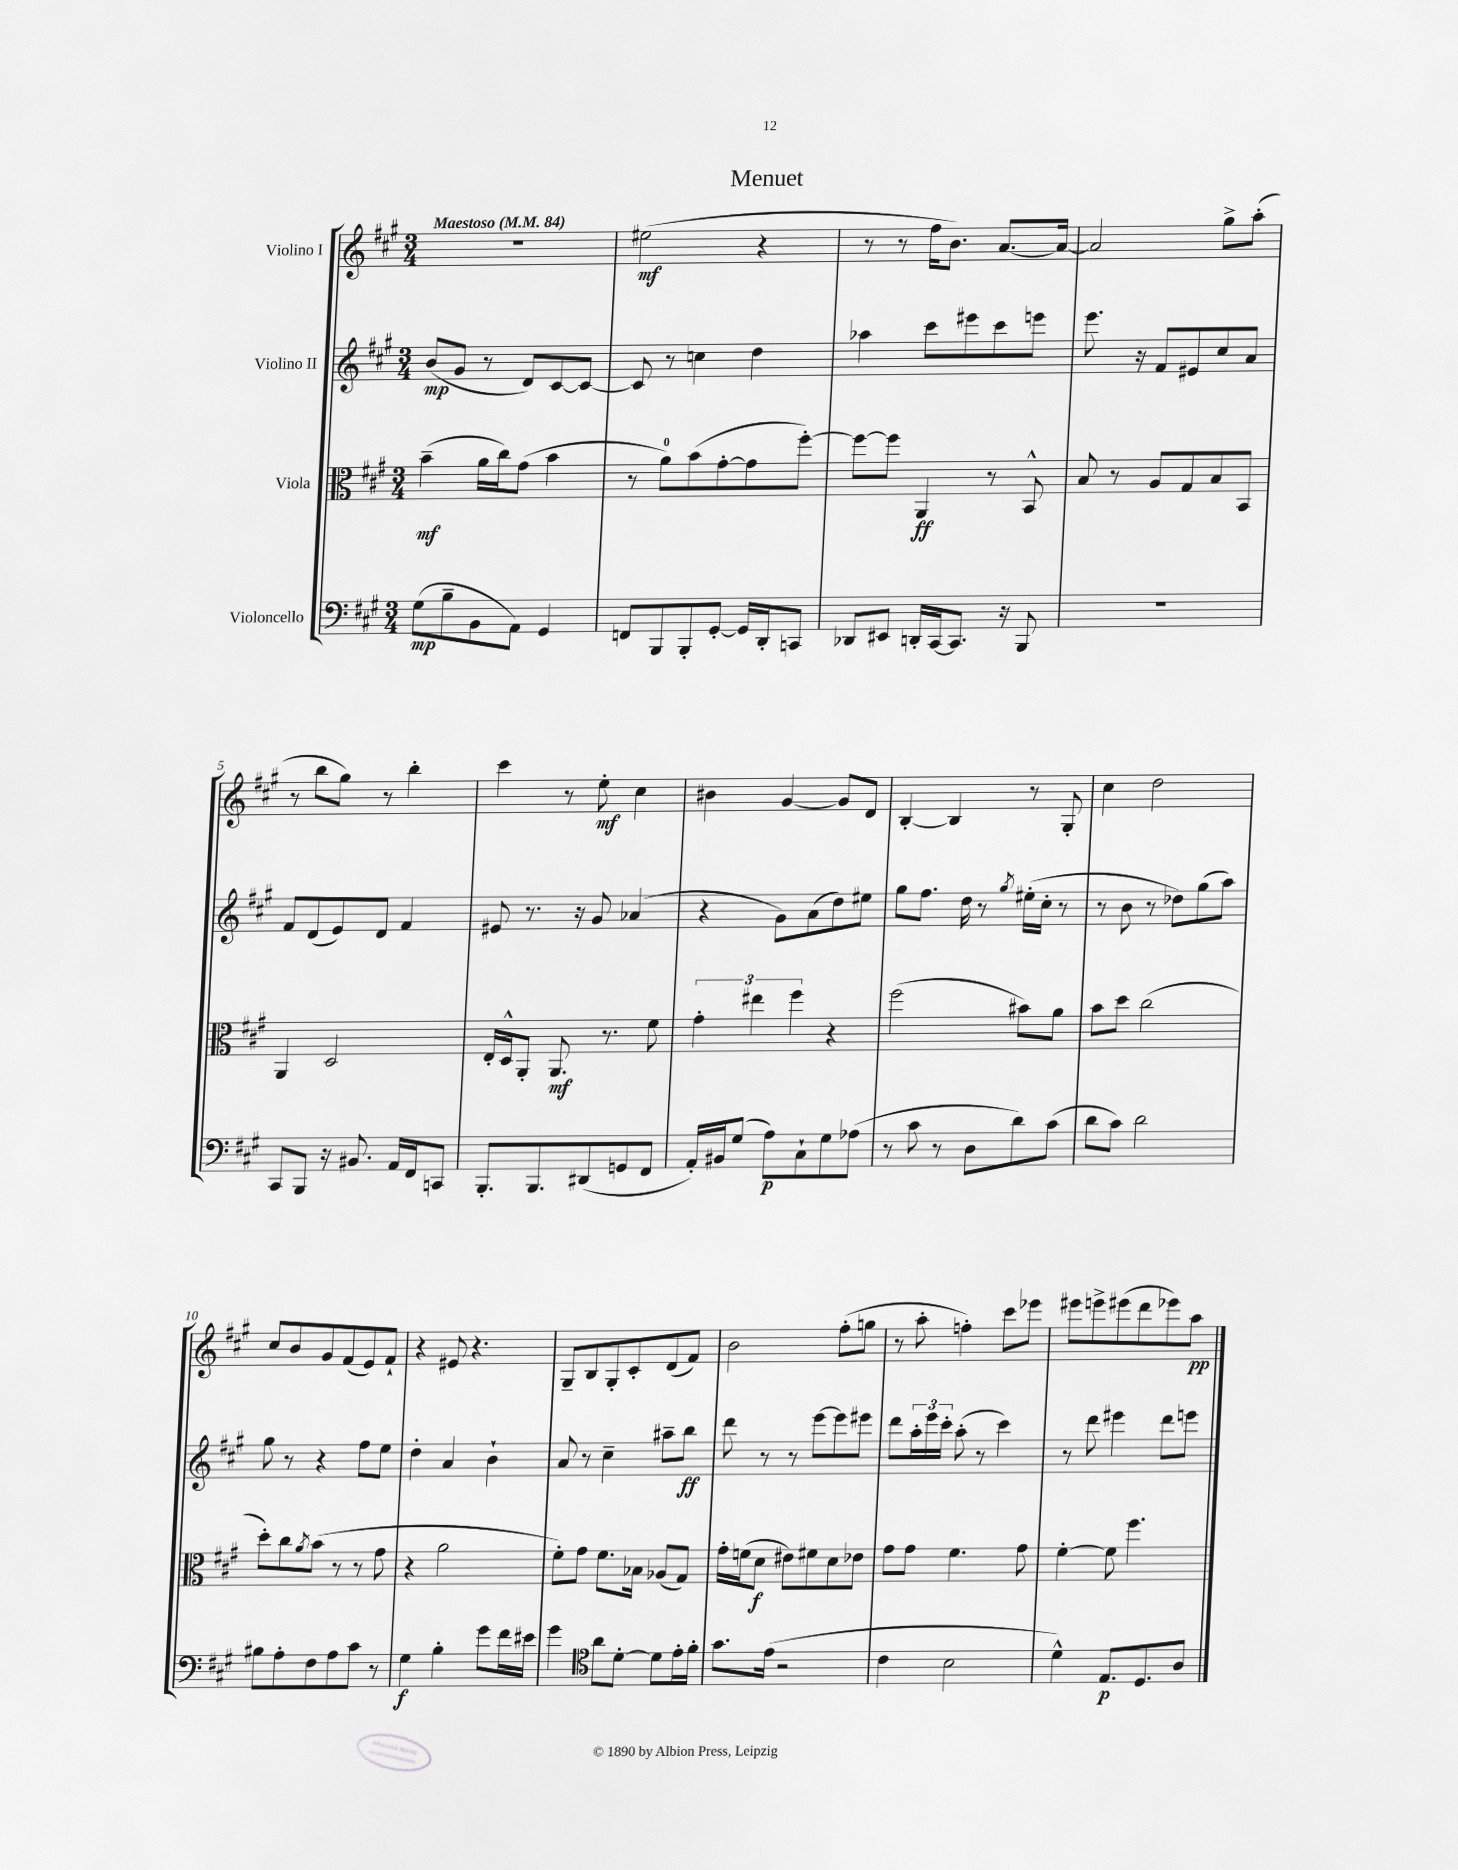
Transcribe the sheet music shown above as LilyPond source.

\header { title = "Menuet" }
<<
\new StaffGroup <<
\new Staff = "s0" \with { instrumentName = "Violino I" } {
    \clef treble \key a \major \numericTimeSignature \time 3/4 \tempo "Maestoso" 4 = 84
    R2. |
    eis''2\mf( r4 |
    r8 r8 fis''16 b'8.) a'8.~ a'16~ |
    a'2 gis''8-> a''8-.( |
    r8 b''8 gis''8) r8 b''4-. |
    cis'''4 r8 e''8-.\mf cis''4 |
    bis'4 gis'4~ gis'8 d'8 |
    b4~-. b4 r8 gis8-. |
    cis''4 d''2 |
    cis''8 b'8 gis'8 fis'8( e'8) fis'8-! |
    r4 eis'8 r4. |
    gis8-- b8 gis8-. cis'8-. d'8( fis'8) |
    b'2 fis''8-.( g''8 |
    r8 a''8-. f''4-.) cis'''8 ees'''8 |
    eis'''8 e'''8-> eis'''8( d'''8 ees'''8) a''8\pp \bar "|." |
}
\new Staff = "s1" \with { instrumentName = "Violino II" } {
    \clef treble \key a \major \numericTimeSignature \time 3/4
    b'8\mp( gis'8 r8 d'8) cis'8~ cis'8~ |
    cis'8 r8 c''4 d''4 |
    aes''4 cis'''8 eis'''8 cis'''8 e'''8 |
    e'''8. r16 fis'8 eis'8 cis''8 a'8 |
    fis'8 d'8( e'8) d'8 fis'4 |
    eis'8 r8. r16 gis'8 aes'4( |
    r4 gis'8) a'8( d''8) eis''8 |
    gis''8 fis''8. d''16 r8 \acciaccatura { gis''8 } eis''16-.( cis''16-. r8 |
    r8 b'8 r8 des''8) gis''8( a''8) |
    gis''8 r8 r4 fis''8 e''8 |
    d''4-. a'4 b'4-! |
    a'8 r8 cis''4-- ais''8-- b''8\ff |
    d'''8 r8 r8 e'''8~ e'''8 eis'''8 |
    d'''8 \tuplet 3/2 { a''16-. e'''16 cis'''16-. } a''8-.( r8 cis'''4) |
    r8 d'''8 eis'''4 d'''8 e'''8 \bar "|." |
}
\new Staff = "s2" \with { instrumentName = "Viola" } {
    \clef alto \key a \major \numericTimeSignature \time 3/4
    b'4--\mf( a'16 cis''16) gis'8( b'4 |
    r8 a'8-0) b'8( gis'8~-. gis'8 fis''8~-.) |
    fis''8~ fis''8 a,4\ff r8 b,8-^ |
    b8 r8 a8 gis8 b8 b,8 |
    a,4 d2 |
    e16-. d16-^ a,8-. a,8.\mf r8. fis'8 |
    \tuplet 3/2 { gis'4-. eis''4 fis''4 } r4 |
    fis''2( bis'8) a'8 |
    b'8 d''8 cis''2( |
    d''8-.) cis''8 \acciaccatura { a'8 } b'8( r8 r8 gis'8 |
    r4 a'2 |
    fis'8-.) gis'8 fis'8. bes16 aes8( gis8) |
    gis'16-. f'16( d'8\f eis'8) fis'8 d'8 ees'8 |
    gis'8 gis'8 fis'4. gis'8 |
    fis'4~-. fis'8 fis''4. \bar "|." |
}
\new Staff = "s3" \with { instrumentName = "Violoncello" } {
    \clef bass \key a \major \numericTimeSignature \time 3/4
    gis8\mp( b8-- b,8 a,8) gis,4 |
    f,8 b,,8 b,,8-. gis,8~-. gis,16 d,16-. c,8 |
    des,8 eis,8 d,16-. cis,16~ cis,8. r16 b,,8 |
    R2. |
    cis,8 b,,8 r16 bis,8. a,16 fis,16 c,8 |
    b,,8.-. b,,8. dis,8( g,8 fis,8 |
    a,16-.) bis,16 gis8( a8\p) cis8-! gis8 aes8( |
    r8 cis'8 r8 d8 d'8) cis'8( |
    d'8 cis'8) d'2 |
    bis8 a8-. fis8 a8 cis'8 r8 |
    gis4\f b4-. gis'8 fis'16 eis'16 |
    gis'4 \clef tenor a'8 d'8~-. d'8 e'16-. fis'16-. |
    gis'8. e'16( r2 |
    cis'4 b2 |
    d'4-^) e8.\p d8. a8 \bar "|." |
}
>>
>>
